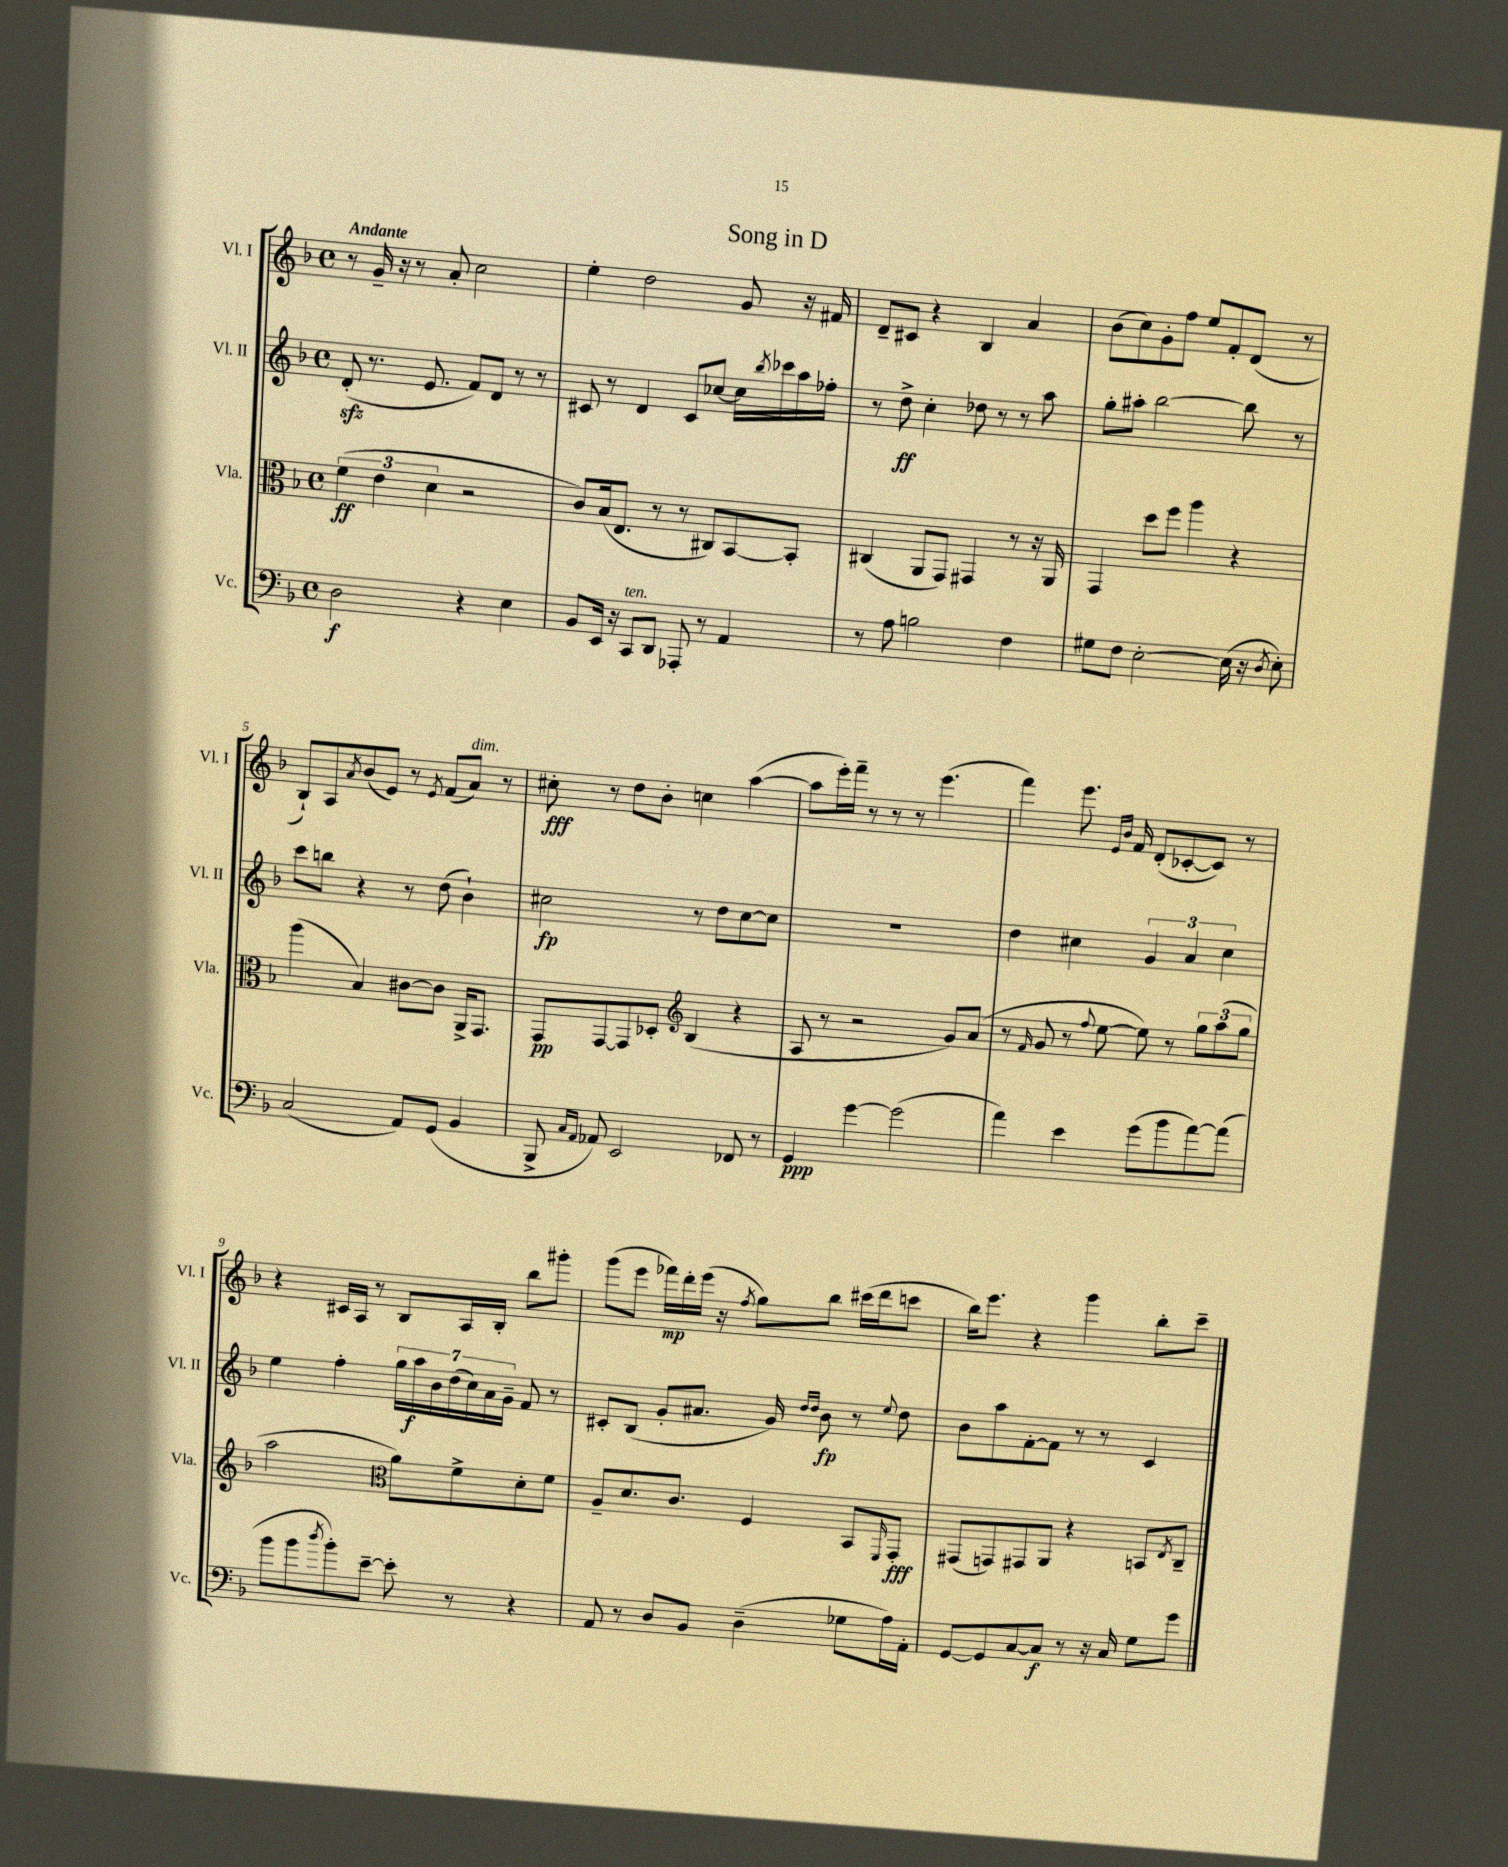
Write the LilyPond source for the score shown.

\header { title = "Song in D" }
<<
\new StaffGroup <<
\new Staff = "s0" \with { instrumentName = "Vl. I" shortInstrumentName = "Vl. I" } {
    \clef treble \key f \major \defaultTimeSignature \time 4/4 \tempo "Andante"
    r8 g'16-- r16 r8 a'8-. c''2 |
    e''4-. d''2 g'8 r16 fis'16 |
    d'8-- cis'8 r4 bes4 a'4 |
    bes'8( c''8) g'8-. f''8 e''8 f'8-. d'8( r8 |
    bes8-!) a8 \acciaccatura { a'8 } bes'8( e'8) r8 \acciaccatura { e'8 } f'8( a'8^\markup { \italic "dim." }) r8 |
    cis''8-.\fff r8 d''8 bes'8-. c''4 a''4~( |
    a''8 e'''16-.) f'''16-- r8 r8 r8 e'''4.( |
    f'''4) e'''8. \grace { e'16 bes'16 } f'16 d'8-.( ces'8~-. ces'8) r8 |
    r4 cis'16 a16 r8 bes8 a16 bes16-. bes''8 gis'''8-. |
    g'''8( e'''8 fes'''16\mp) d'''16-. e'''16( r16 \acciaccatura { f''8 } g''8) bes''8 cis'''16( d'''16 c'''8 |
    bes''16) e'''8. r4 g'''4 bes''8-. c'''8-- \bar "|." |
}
\new Staff = "s1" \with { instrumentName = "Vl. II" shortInstrumentName = "Vl. II" } {
    \clef treble \key f \major \defaultTimeSignature \time 4/4
    d'8-.\sfz( r8. e'8. f'8) d'8 r8 r8 |
    cis'8 r8 d'4 cis'8 ces''8~ ces''16 \acciaccatura { bes''8 } ces'''16 a''16 fes''16-. |
    r8 d''8->\ff c''4-. des''8 r8 r8 a''8 |
    g''8-. ais''8-. bes''2~ bes''8 r8 |
    c'''8 b''8 r4 r8 d''8( bes'4-!) |
    cis''2\fp r8 d''8 cis''8~ cis''8 |
    R1 |
    d''4 cis''4 \tuplet 3/2 { g'4 a'4 cis''4 } |
    e''4 f''4-. \tuplet 7/4 { g''16 a''16\f bes'16 d''16( c''16) a'16 g'16-- } f'8 r8 |
    cis'8-. bes8( g'8-. ais'8. g'16) \grace { d''16 d''16 } bes'8\fp r8 \appoggiatura { e''8 } d''8 |
    bes'8 a''8 f'8~-. f'8 r8 r8 c'4 \bar "|." |
}
\new Staff = "s2" \with { instrumentName = "Vla." shortInstrumentName = "Vla." } {
    \clef alto \key f \major \defaultTimeSignature \time 4/4
    \tuplet 3/2 { f'4\ff( e'4 d'4 } r2 |
    c'8) bes16( e8. r8 r8 cis8) bes,8~ bes,8-. |
    cis4( a,8 g,8) gis,4 r8 r16 a,16 |
    g,4 d''8 f''8 a''4 r4 |
    a''4( bes4) cis'8~ cis'8 a,16-> g,8. |
    g,8\pp g,8~ g,8 des8-. \clef treble bes4( r4 |
    a8 r8 r2 g'8) a'8( |
    r8 \grace { f'16 } g'8 r8 \appoggiatura { f''8 } e''8~ e''8) r8 \tuplet 3/2 { g''8 a''8( g''8 } |
    a''2 \clef alto a'8) f'8-> d'8-. f'8 |
    a8-- d'8. c'8. f4 bes,8 \grace { f,16 } g,8-.\fff |
    gis,8( g,8) gis,8 a,8 r4 b,8 \acciaccatura { e8 } c8-- \bar "|." |
}
\new Staff = "s3" \with { instrumentName = "Vc." shortInstrumentName = "Vc." } {
    \clef bass \key f \major \defaultTimeSignature \time 4/4
    d2\f r4 e4 |
    bes,8 e,16 r16 c,8^\markup { \italic "ten." } d,8 aes,,8-. r8 a,4 |
    r8 a8 b2 f4 |
    gis8 f8 e2~-. e16( r16 \acciaccatura { d8 } e8-.) |
    c2( a,8) g,8( bes,4 |
    bes,,8-> \grace { c16 a,16 } aes,8) e,2 fes,8 r8 |
    g,4\ppp g'4~ g'2( |
    a'4) e'4 g'8( bes'8 a'8~) a'8( |
    bes'8 bes'8 \acciaccatura { d''8 } bes'8-.) e'8~-- e'8-. r8 r4 |
    a,8 r8 d8 bes,8 d4--( ges8 a16) a,16-. |
    g,8~ g,8 c8~ c8\f r8 r16 c16 g8 g'8 \bar "|." |
}
>>
>>
